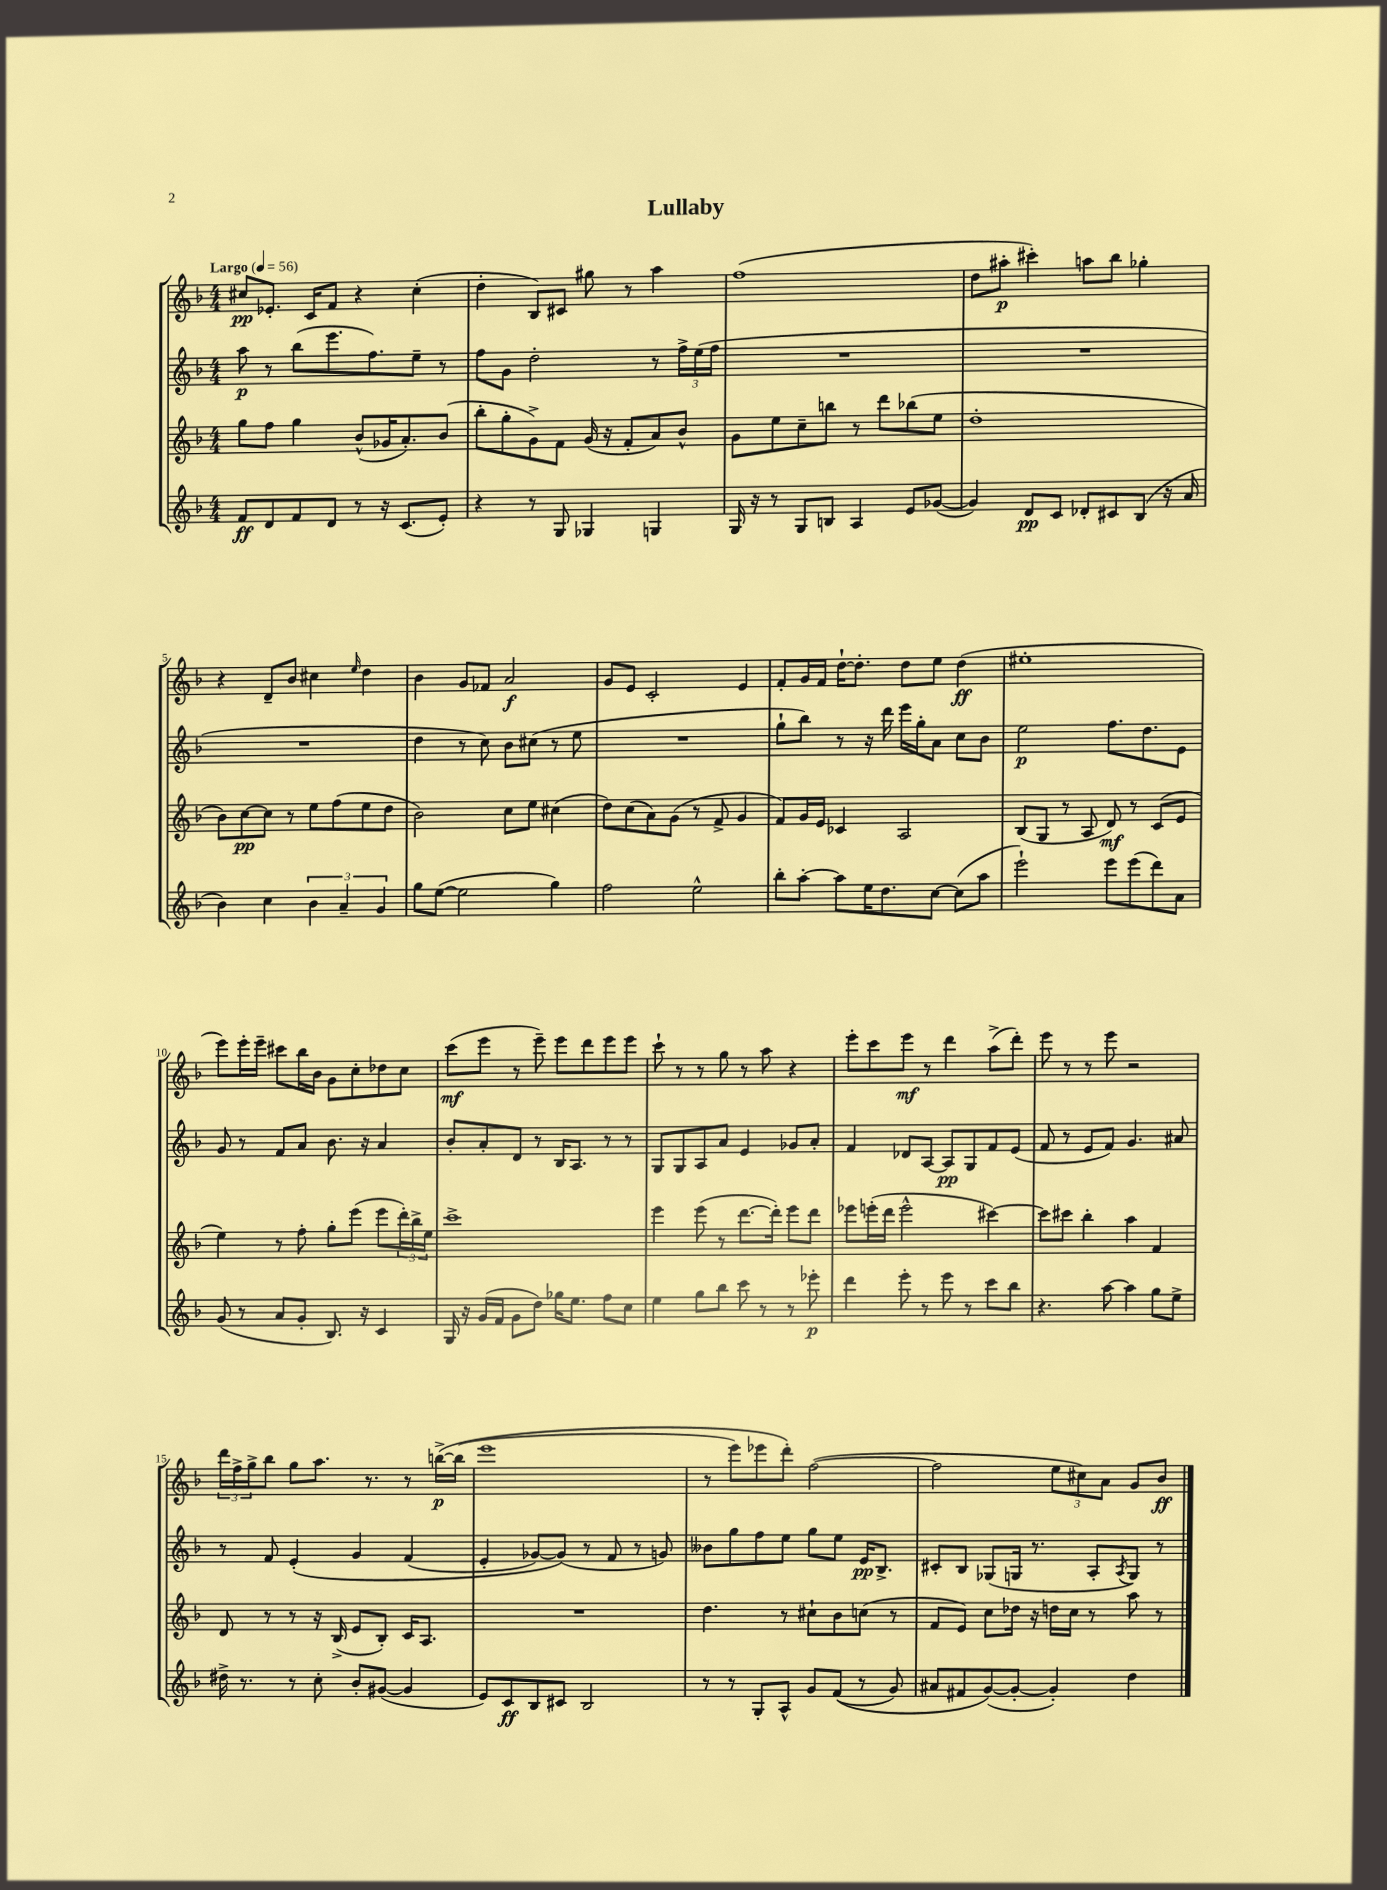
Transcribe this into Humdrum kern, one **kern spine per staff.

**kern	**kern	**kern	**kern
*staff4	*staff3	*staff2	*staff1
*clefG2	*clefG2	*clefG2	*clefG2
*k[b-]	*k[b-]	*k[b-]	*k[b-]
*M4/4	*M4/4	*M4/4	*M4/4
*MM56	*MM56	*MM56	*MM56
8f	8gg	8aa	8cc#
8d	8ff	8r	8.e-'
8f	4gg	(8bb-	.
.	.	.	16c
8d	.	8.eee	8f
8r	(8b-^^	.	4r
.	.	8.ff)	.
16r	16g-	.	.
(8.c	8.a')	.	.
.	.	8ee~	(4cc#'
8e')	(8b-	8r	.
=	=	=	=
4r	8bb-'	8ff	4dd'
.	8gg'	8g	.
8r	8g^)	2dd'	8B-)
8G	8f	.	8c#
4G-	(16g	.	8gg#
.	16r	.	.
.	8f'	.	8r
4G	8a)	8r	4aa
.	8b-^^	24ff^	.
.	.	(24ee	.
.	.	24ff	.
=	=	=	=
16G	8g	1r	(1ff
16r	.	.	.
8r	8ee	.	.
8G	8cc~	.	.
8B	8bb	.	.
4A	8r	.	.
.	8ddd	.	.
8e	(8bb-	.	.
([8g-	8ee	.	.
=	=	=	=
4g-])	1dd'	1r	8dd
.	.	.	8aa#'
8d	.	.	4ccc#')
8c	.	.	.
8d-'	.	.	8aa
8c#	.	.	8bb-
(8B-	.	.	4gg-'
16r	.	.	.
16a	.	.	.
=	=	=	=
4b-)	8b-)	1r	4r
.	[8cc	.	.
4cc	8cc]	.	8d~
.	8r	.	8b-
6b-	8ee	.	4cc#
.	(8ff	.	.
6a~	.	.	.
.	.	.	16qqee
.	8ee	.	4dd
6g	.	.	.
.	8dd	.	.
=	=	=	=
8gg	2b-)	4dd	4b-
([8ee	.	.	.
2ee]	.	8r	8g
.	.	8cc)	8f-
.	8cc	8b-	2a
.	8ee	(8cc#	.
4gg)	(4cc#	8r	.
.	.	8ee	.
=	=	=	=
2ff	8dd)	1r	8g
.	(8cc	.	8e
.	8a)	.	2c'
.	(8g	.	.
2ee^^	8r	.	.
.	8f^	.	.
.	4g	.	4e
=	=	=	=
8bb-'	8f)	8gg`	8f'
[8aa'	16g	8bb-)	16g
.	16e	.	16f
8aa]	4c-	8r	[16dd`
.	.	.	8.dd']
16ee	.	16r	.
8.dd	.	16ddd	.
.	2A	16eee	8dd
.	.	16gg'	.
[8cc	.	8a	8ee
(8cc]	.	8cc	(4dd
8aa	.	8b-	.
=	=	=	=
2eee`)	(8B-	2ee	1ee#'
.	8G	.	.
.	8r	.	.
.	8A	.	.
8eee	8d)	8.ff	.
(8eee	8r	.	.
.	.	8.dd	.
8ddd)	(8c	.	.
8a	8e	8e	.
=	=	=	=
(8g	4ee)	8g	8eee)
8r	.	8r	16eee'
.	.	.	16eee~
8a	8r	8f	8ccc#
8g'	8ff'	8a	16bb-
.	.	.	16b-
8.B-)	8gg'	8.b-	8g
.	(8eee	.	8cc'
16r	.	16r	.
4c	8eee	4a	8dd-
.	24ddd')	.	8cc
.	24bb-^	.	.
.	24ee	.	.
=	=	=	=
16G	1ccc^	8b-'	(8ccc
16r	.	.	.
(16g	.	8a'	8eee
16f	.	.	.
8g	.	8d	8r
8dd)	.	8r	8eee~)
16gg-	.	16B-	8eee
8.ee	.	8.A	.
.	.	.	8ddd
8ff	.	8r	8eee
8cc	.	8r	8eee
=	=	=	=
4ee	4eee	8G	8ccc`
.	.	8G	8r
8gg	(8eee	8A	8r
8bb-	8r	8a	8gg
8ccc	[8.ddd	4e	8r
8r	.	.	8aa
.	16ddd'])	.	.
8r	8eee	8g-	4r
8eee-'	8ddd	8a'	.
=	=	=	=
4ddd	8eee-	4f	8eee'
.	(16eee'	.	8ccc
.	16ddd	.	.
8eee'	2eee^^	8d-	8eee
8r	.	[8A	8r
8eee	.	8A]	4ddd
8r	.	8G	.
8ccc	[4ccc#)	8f	(8aa^
8bb-	.	(8e	8ddd')
=	=	=	=
4.r	8ccc#]	8f	8eee
.	8ccc#	8r	8r
.	4bb-'	8e	8r
[8aa	.	8f)	8eee
4aa]	4aa	4.g	2r
8gg	4f	.	.
8ee^	.	8a#	.
=	=	=	=
16dd#^	8d	8r	24ddd
.	.	.	24ff^
8.r	.	.	.
.	.	.	24gg^
.	8r	8f	8bb-
8r	8r	&(4e'	8gg
8cc'	16r	.	8.aa
.	(16B-^	.	.
8b-'	8e	4g	.
.	.	.	8.r
([8g#	8B-')	.	.
4g#]	16c	(4f	8r
.	8.A	.	.
.	.	.	&([16bb^
.	.	.	(16bb]
=	=	=	=
8e)	1r	4e'	1eee
8c	.	.	.
8B-	.	[8g-)	.
8c#	.	(8g-]&)	.
2B-	.	8r	.
.	.	8f	.
.	.	8r	.
.	.	8g)	.
=	=	=	=
8r	4.dd	8b--	8r
8r	.	8gg	8eee)
8G'	.	8ff	8eee-
8A^^	8r	8ee	8ddd'&)
8g	8cc#`	8gg	([2ff
&((8f	8b-	8ee	.
8r	(8cc	16e	.
.	.	8.B-^	.
8g)	8r	.	.
=	=	=	=
8a#	8f	8c#'	2ff]
8f#	8e)	8B-	.
([8g&)	8cc	(8G-	.
8g'_	16dd-	16G	.
.	16r	8.r	.
4g'])	16dd	.	12ee
.	16cc	.	.
.	.	.	12cc#)
.	8r	8A'	.
.	.	.	12a
.	.	8qA	.
4dd	8aa	8G)	8g
.	8r	8r	8b-
==	==	==	==
*-	*-	*-	*-
